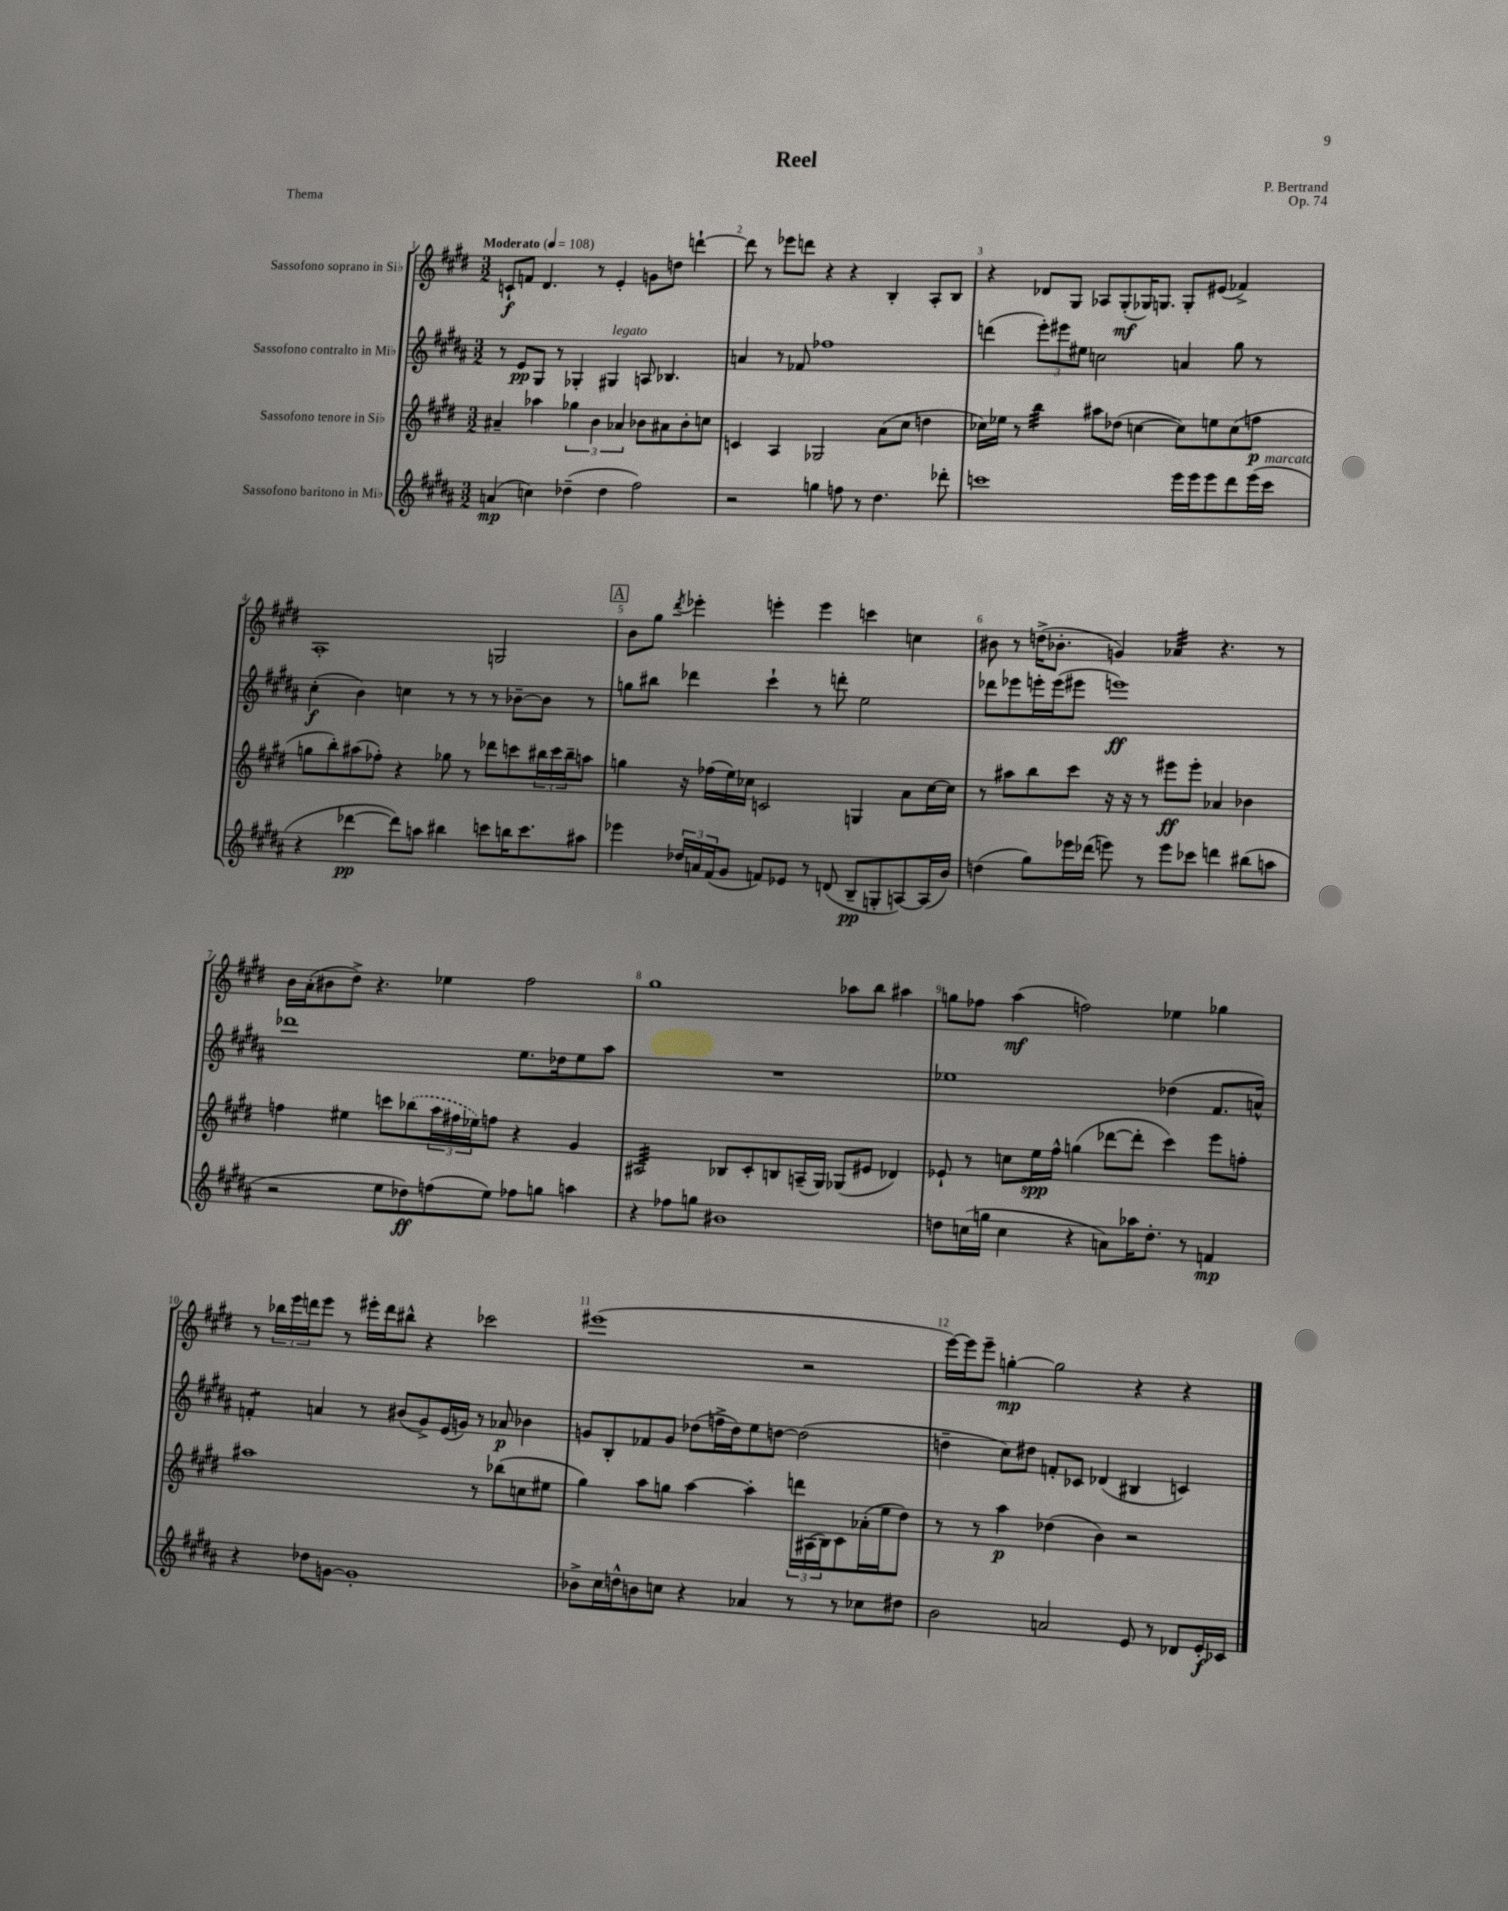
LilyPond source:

\header { title = "Reel" composer = "P. Bertrand" opus = "Op. 74" piece = "Thema" }
<<
\new StaffGroup <<
\new Staff = "s0" \with { instrumentName = "Sassofono soprano in Sib" } {
    \clef treble \key e \major \numericTimeSignature \time 3/2 \tempo "Moderato" 4 = 108
    c'8-!\f f'8 dis'4. r8 e'4-. g'8 d''8 d'''4~-! |
    d'''8 r8 ees'''8 d'''8 r4 r4 b4-. a8-. b8 |
    r4 des'8 gis8 aes8 gis8-.\mf( ges16) g8. g8-. eis'8( fes'4->) |
    a1-. g2 |
    \mark \markup { \box "A" } b'8 gis''8 \acciaccatura { dis'''8 } ees'''4-. e'''4-. e'''4 c'''4 c''4 |
    bis'8 r8 d''16->( bes'8.-. g'4) aes'4:32 r4. r8 |
    b'16 a'16-.( bis'8 dis''8->) r4. ees''4 fis''2 |
    gis''1 aes''8 b''8 ais''4 |
    g''8 fes''8 a''4\mf( f''2) ees''4 ges''4 |
    r8 \tuplet 3/2 { bes''16 e'''16 d'''16 } e'''8 r8 eis'''16-. d'''16 bis''8-^ r4 ces'''2 |
    eis'''1( r2 |
    e'''16~) e'''16 e'''8-- g''4~-.\mp g''2 r4 r4 \bar "|." |
}
\new Staff = "s1" \with { instrumentName = "Sassofono contralto in Mib" } {
    \clef treble \key b \major \numericTimeSignature \time 3/2
    r8 e'8\pp gis8 r8 ges4-. gis4^\markup { \italic "legato" } a8 bes4. |
    a'4 r8 fes'8 fes''1 |
    d'''4( \tuplet 3/2 { e'''8-.) eis'''8 eis''8 } c''2 a'4 gis''8 r8 |
    cis''4-.\f( b'4) c''4 r8 r8 r8 bes'8~-- bes'8 r8 |
    \mark \markup { \box "A" } g''8 bis''8 des'''4 cis'''4-! r8 d'''8-. e''2 |
    des'''8 ees'''8 e'''16-. e'''16( eis'''8 e'''1\ff) |
    des'''1 e''8. des''16 e''8 ais''8 |
    R1. |
    ees''1 des''4( fis'8. a'16-^) |
    f'4:8-. a'4 r8 bis'8( gis'8->) e'16( g'16) r8 aes'8\p bes'4 |
    g'8 b8-. fes'8 g'8 des''8( f''16-> des''16) e''8 d''8~ d''2( |
    d''4-- cis''8) dis''8 f'8-. ces'8 des'4( bis4 c'4) \bar "|." |
}
\new Staff = "s2" \with { instrumentName = "Sassofono tenore in Sib" } {
    \clef treble \key e \major \numericTimeSignature \time 3/2
    ais'4-- aes''4 \tuplet 3/2 { ges''4 b'4 aes'4 } bes'8 ais'8 bes'8-. c''8 |
    c'4 a4 ges2 a'8( cis''8 d''4 |
    ces''16) ees''16 r8 b''4:32 ais''8 des''8( c''4~ c''8) e''8 c''8( f''8\p |
    g''8 b''8-.) ais''8( fes''8-.) r4 ges''8 r8 des'''8 c'''8 \tuplet 3/2 { bis''16 c'''16 bis''16-- } a''8 |
    \mark \markup { \box "A" } g''4 r16 fes''16( e''16) ces''16 c'2 g4 a'8 ces''16~ ces''16 |
    r8 ais''8 b''8 cis'''8 r16 r16 r8 eis'''8\ff eis'''8-. aes'4 bes'4 |
    f''4 eis''4 c'''8 \once \slurDashed bes''8( \tuplet 3/2 { a''16 fis''16 ees''16) } f''8 r4 gis'4 |
    ais2:32 bes8 cis'8-. b8 a16--( gis16) ges8( eis'8 des'4) |
    ees'8-! r8 c''8 e''16\spp fis''16-^ g''4( des'''8~ des'''8-. cis'''4) e'''8 f''8-. |
    ais''1 r8 bes''8( c''8 eis''8 |
    gis''4) a''8 g''8 a''4~ a''4-. \tuplet 3/2 { d'''16 ais16( b16) } cis'8 aes'16-.( e''16 dis''8) |
    r8 r8 a''4\p des''4( b'4) r2 \bar "|." |
}
\new Staff = "s3" \with { instrumentName = "Sassofono baritono in Mib" } {
    \clef treble \key b \major \numericTimeSignature \time 3/2
    a'4\mp( c''4) des''4--( des''4 fis''2) |
    r2 g''4 f''8 r8 dis''4. des'''8-. |
    c'''1 e'''16 e'''16 e'''8 dis'''8 e'''16( c'''16^\markup { \italic "marcato" } |
    r4 des'''4~\pp des'''8) a''8 bis''4 c'''8 b''16 c'''8. ais''8 |
    \mark \markup { \box "A" } ees'''4 \tuplet 3/2 { des''16 a'16 fis'16( } gis'8 f'8) ees'8 r8 d'8( b8--\pp g8-. a8~) a16( b'16) |
    d''4( gis''8) ees'''16 des'''16( e'''8) r8 e'''8 ces'''8 d'''4 bis''8( a''8 |
    r2 e''8 des''8\ff) f''8( e''8) fes''8 g''8 a''4 |
    r4 fes''8 g''8 bis'1 |
    d''8 c''16( g''16 c''4 r4 a'8) aes''16 d''8.-. r8 f'4\mp |
    r4 des''8 g'8~ g'1-. |
    bes'8-> cis''16 d''16-^ b'8 c''8 r4 aes'4 r8 r8 ces''8 dis''8 |
    b'2 a'2 e'8 r8 des'8 e'16-.\f ces'16 \bar "|." |
}
>>
>>
\layout { \context { \Score \override BarNumber.break-visibility = ##(#f #t #t) barNumberVisibility = #all-bar-numbers-visible } }
